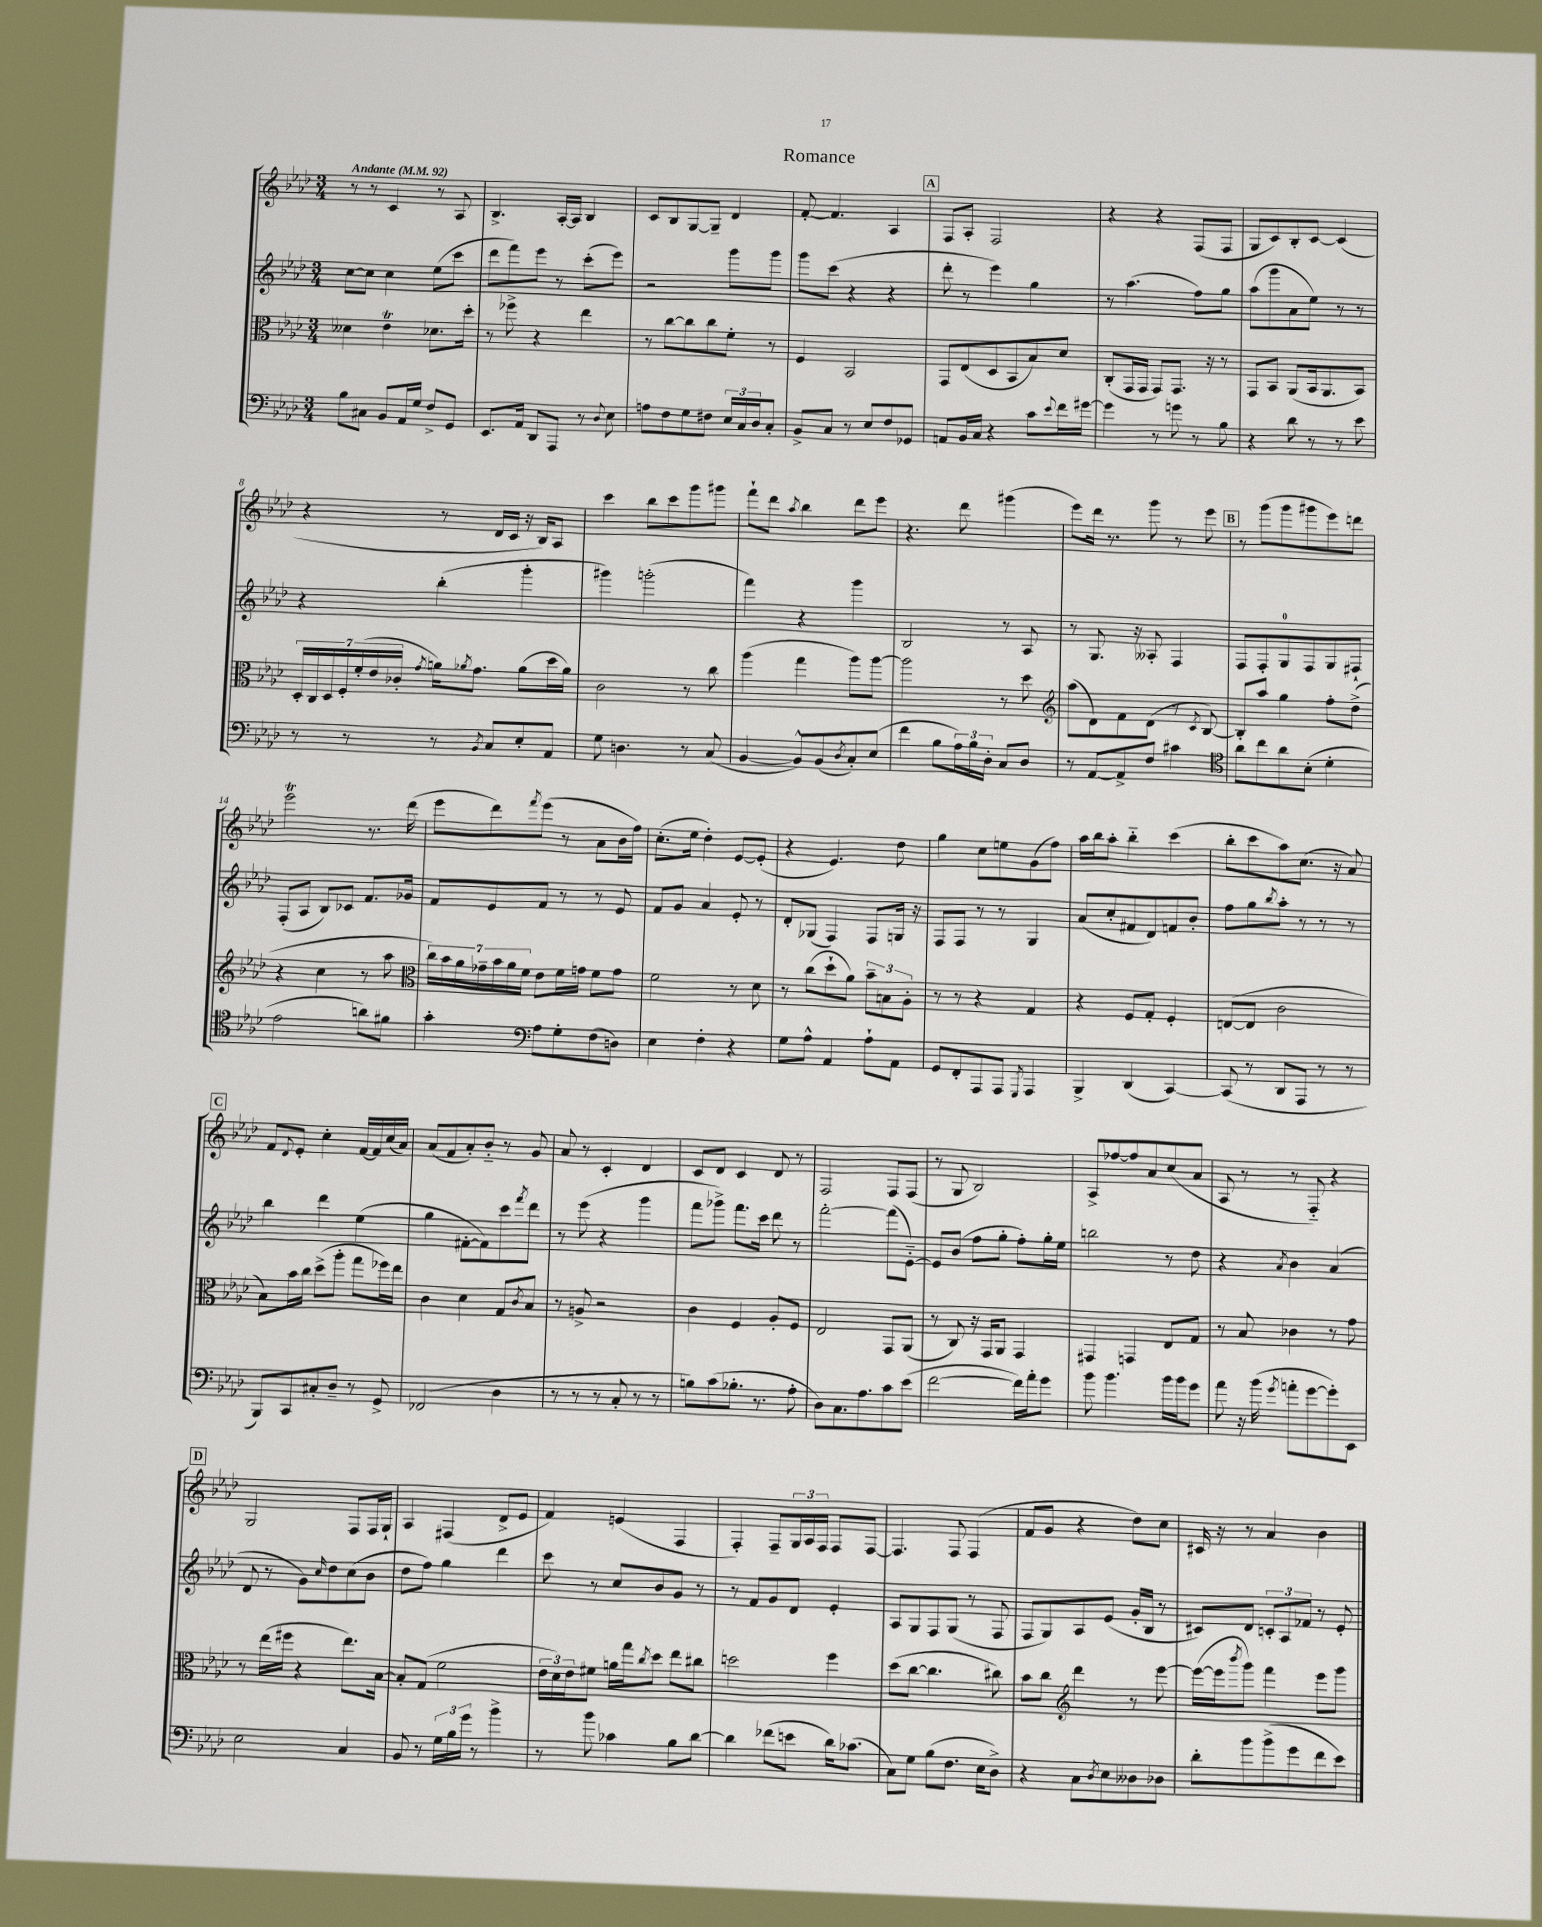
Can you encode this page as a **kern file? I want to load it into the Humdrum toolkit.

**kern	**kern	**kern	**kern
*staff4	*staff3	*staff2	*staff1
*clefF4	*clefC3	*clefG2	*clefG2
*k[b-e-a-d-]	*k[b-e-a-d-]	*k[b-e-a-d-]	*k[b-e-a-d-]
*M3/4	*M3/4	*M3/4	*M3/4
*MM92	*MM92	*MM92	*MM92
8B-	4d--	[8cc	8r
8C#	.	8cc]	8r
8BB-	4e-	4cc	4c
16AA-	.	.	.
16G	.	.	.
8F^	8.d-	(8ee-	8r
8GG	.	8ccc	8A-
.	16dd-'	.	.
=	=	=	=
8.EE-	8r	8ddd-	4.B-^
.	8ff-^	8fff)	.
16AA-	.	.	.
8DD-	4r	8eee-	.
8AAA-	.	8r	[16A-'
.	.	.	16A-]
8r	4ee-	(8ccc'	4B-
8qqD-	.	.	.
8E-	.	8eee-)	.
=	=	=	=
8A	8r	2r	8c
8F	[8cc	.	8B-
8G	8cc]	.	[8G
8F#	8cc	.	8G~]
24E-	8f'	8ggg	4d-
24C	.	.	.
24D-	.	.	.
8C'	8r	8ggg	.
=	=	=	=
8BB-^	4F	8ggg	[8f'
8C	.	(8ccc	4.f]
8r	2BB-	4r	.
8E-	.	.	.
8F	.	4r	4A-
8GG-	.	.	.
=	=	=	=
8AA	8GG	8ddd-'	8F
16BB-	(8E-	8r	8A-'
16C	.	.	.
4r	8D-	4eee-)	2F
.	8BB-	.	.
8c	8B-)	4gg	.
8qqe-	.	.	.
16f	8d-	.	.
[16g#	.	.	.
=	=	=	=
4g#]	(8C'	8r	4r
.	16GG	(4.aa-	.
.	16GG	.	.
8r	8GG)	.	4r
8g	8.GG	.	.
8r	.	8ff)	(8F
.	16r	.	.
8B-	8r	8gg	8F
=	=	=	=
4r	8GG	(8aa-	8G
.	8BB-	8ggg	8c)
8d-	(8AA-	8a-	8B-'
8r	16BB-	8ee-)	[8c
.	8.AA-	.	.
8r	.	8r	(4c]
8e-	8BB-)	8r	.
=	=	=	=
8r	28D-'	4r	4r
.	28C	.	.
.	28D-	.	.
.	28F'	.	.
8r	.	.	.
.	(28f'	.	.
.	28e-	.	.
.	28c-'	.	.
.	8qg	.	.
8r	16a)	(4bb-'	8r
.	8qa-	.	.
.	8.g	.	.
8qBB-	.	.	.
8C	.	.	16d-
.	.	.	16c
8E-'	(8a-	4ggg'	16r
.	.	.	16B-)
8AA-	16dd-	.	8A-
.	16a-)	.	.
=	=	=	=
8G	2c	4ggg#)	4ccc
4.D	.	.	.
.	.	(2ggg'	8bb-
.	.	.	8ccc
8r	8r	.	8ggg
(8C	8cc	.	8ggg#
=	=	=	=
[4BB-	(4aa-	4fff)	8fff`
.	.	.	8ddd-
.	.	.	8qaa-
8BB-^^])	4gg	4r	4bb-
(8BB-	.	.	.
8qD-	.	.	.
8C')	8aa-)	4ggg	8ddd-
(8E-	[8aa-	.	8eee-
=	=	=	=
4f	2aa-]	2B-	4.r
8B-	.	.	.
24A-)	.	.	8ddd-
24B-	.	.	.
24D-'	.	.	.
8C	8r	8r	(4ggg#
8D-	8dd-	8A-	.
=	=	=	=
*	*clefG2	*	*
8r	(8aa-	8r	8eee-)
[8AA-	8d-)	8.G	16ddd-
.	.	.	8.r
8AA-^]	8f	.	.
.	.	16r	.
8F	(8d-	8A--'	8ggg
4c#	8r	4F	8r
.	8qc	.	.
.	[8B-)	.	8eee-
=	=	=	=
*clefC4	*	*	*
8a-	8B-']	8F	8r
8cc	8aa-	8F'	(8ggg
8a-	4gg	8G	8ggg
(8B-'	.	8F	8ggg#
4d-'	8ff'	8G	8eee-)
.	(8dd-^	8F#`	8ddd
=	=	=	=
2e-	4r	(8F'	2eee-
.	.	8A-	.
.	4cc	8B-)	.
.	.	8c-	.
8a)	8r	8.f	8.r
8f#	8aa-	.	.
.	.	16g-	(16ddd-
=	=	=	=
*	*clefC3	*	*
4g'	28cc)	8f	8eee-
.	28b-	.	.
.	28a-	.	.
.	28g-~	.	.
.	.	8e-	8ddd-)
.	28b-	.	.
.	28a-	.	.
.	28f	.	.
*clefF4	*	*	*
.	.	.	8qfff
8A-	8e-	8f	(8eee-
8G'	16f	8r	8r
.	16g	.	.
(8F	8f	8r	8a-
8D)	8g	8e-	16b-
.	.	.	16ff)
=	=	=	=
4E-	2f	8f	(8.cc'
.	.	8g	.
.	.	.	16ee-
4F'	.	4a-	4dd-')
4r	8r	8e-'	[8e-
.	8d-	8r	(8e-']
=	=	=	=
8G	8r	8d-'	4r
8A-^^	(8cc	(8G-	.
4AA-	8dd-`	4F)	4.e-)
.	8a-)	.	.
8A-`	12b-~	8F	.
.	12B	.	.
8AA-	.	16G	8dd-
.	12A-'	.	.
.	.	16r	.
=	=	=	=
8GG	8r	8F	4gg
8FF'	8r	8F	.
8AAA-	4r	8r	8cc
8AAA-	.	8r	8ee
8qGGG	.	.	.
4AAA-	4G	4G	(8g
.	.	.	8ff)
=	=	=	=
4BBB-^	4r	(8a-	16aa-
.	.	.	16bb-
.	.	8cc'	8aa-'
(4DD-	8F	8f#	4bb-'~
.	8G'	8d-)	.
[4CC)	4F'	8f	(4ccc
.	.	8b-'	.
=	=	=	=
(8CC]	([8E	8ff	8bb-'
8r	8E]	8gg	8ccc
.	.	8qbb-	.
8DD-	2c	8aa-'	8aa-)
8AAA-	.	8r	(8.cc
8r	.	8r	.
.	.	.	16r
8r	.	8r	8a-)
=	=	=	=
8BBB-)	8B-)	4bb-	8f
.	.	.	8qqd-
8CC	16b-	.	8e-'
.	16cc	.	.
8C#'	(8dd-^	4ddd-	4cc'
8D-~	8aa-'	.	.
8r	8gg	(4ee-	[16f
.	.	.	16f]
8GG^	16ff-)	.	(16cc
.	16ee-	.	16a-)
=	=	=	=
(2FF-	4c	4gg	(8a-
.	.	.	8f
.	4d-	[8f#'	8a-')
.	.	8f#])	8b-'~
4D-	8G	8ccc	8r
.	8qc	8qfff	.
.	8B-	8ddd-	8g
=	=	=	=
8r	8r	8r	8a-
8r	8A^	(8eee-	8r
8r	2r	4r	4c'
8C'	.	.	.
8r	.	4ggg	4d-
8r	.	.	.
=	=	=	=
8B)	4c	8fff	8c
(8c	.	8ggg-^)	8d-
8.B-'	4F	8.fff	4c
8.r	.	16ccc	.
.	8A-'	8ddd-	8d-
8A-'	8F	8r	8r
=	=	=	=
8D-)	2E-	[2fff'	2F
8.C	.	.	.
8.A-	.	.	.
8c	8GG	(8fff]	8F
(8e-	(8AA-	[8e-'~)	(8F
=	=	=	=
[2f	8r	8e-]	8r
.	8C)	(8b-	8G
.	16r	8ff	2B-)
.	16GG	.	.
.	8AA-	8gg'	.
16f])	4GG	8ff')	.
16a-'	.	.	.
8g	.	16gg'	.
.	.	16ee-	.
=	=	=	=
8b-	4GG#	2bb	8A-^
4.b-	.	.	[8ff-
.	4GG	.	8ff-]
.	.	.	8a-
16b-	8E-	8r	(8cc
16b-	.	.	.
8g	8G	8dd-	8a-
=	=	=	=
8a-	8r	4r	8A-
16r	8B-	.	8r
(16b-	.	.	.
8qg	.	8qa-	.
8a'	4c-	4b-	8r
[8g	.	.	8F'~)
8g'])	8r	(4a-	4r
8EE-	8g	.	.
=	=	=	=
2E-	8r	8d-	2G
.	(16ee-	8r	.
.	16ff#	.	.
.	4r	8g)	.
.	.	16qqcc	.
.	.	8dd-	.
4C	8.ee-)	(8cc	8F
.	.	8b-	16F
.	[16B-	.	16G`
=	=	=	=
8BB-	8B-']	8dd-	4A-
8r	(8G	8ff)	.
24G	2f	4gg	(4F#
24B-	.	.	.
24g	.	.	.
8r	.	.	.
4b-^	.	4ddd-	8d-^
.	.	.	8e-
=	=	=	=
8r	24e-	8ccc	4f)
.	24d-)	.	.
.	24e-	.	.
8b-	8f#	8r	.
4c-	16a	8cc	(4e
.	16gg	.	.
.	8qcc	.	.
.	8dd-	8b-	.
8B-	8ee-	8g	4F
[8d-	8cc#	8r	.
=	=	=	=
4d-]	2dd	8r	4F')
.	.	8f	.
(8f-	.	8g	8F~
8e	.	8d-	24G
.	.	.	24A-
.	.	.	24F
16d-)	4ff	4e-'	8F
(8.c-	.	.	.
.	.	.	[8F
=	=	=	=
8C)	(8dd-	8A-	4.F]
8G	[8cc	8G	.
(8B-	4.cc]	8F	.
8.F	.	(8G	8F
.	.	8r	(4F
16E-	.	.	.
8D-^)	8cc#)	8F	.
=	=	=	=
4r	8b-	8F	8f
.	8cc	8G)	8g
*	*clefG2	*	*
8C	4ddd-	8A-	4r
8qD-	.	.	.
8E-	.	(8e-	.
8D--	8r	16g'	8dd-)
.	.	16B-	.
8D-	[8eee-	8r	8cc
=	=	=	=
8d-'	(16eee-_	8c#)	16c#
.	16eee-]	.	16r
.	8qbbb-	.	.
8b-	8ggg)	8d-	8r
(8b-^	4fff	12c'	4a-
.	.	12A-	.
8g	.	.	.
.	.	12f-	.
8f	8eee-	8r	4b-
8e-)	8ggg	8e-'	.
==	==	==	==
*-	*-	*-	*-
